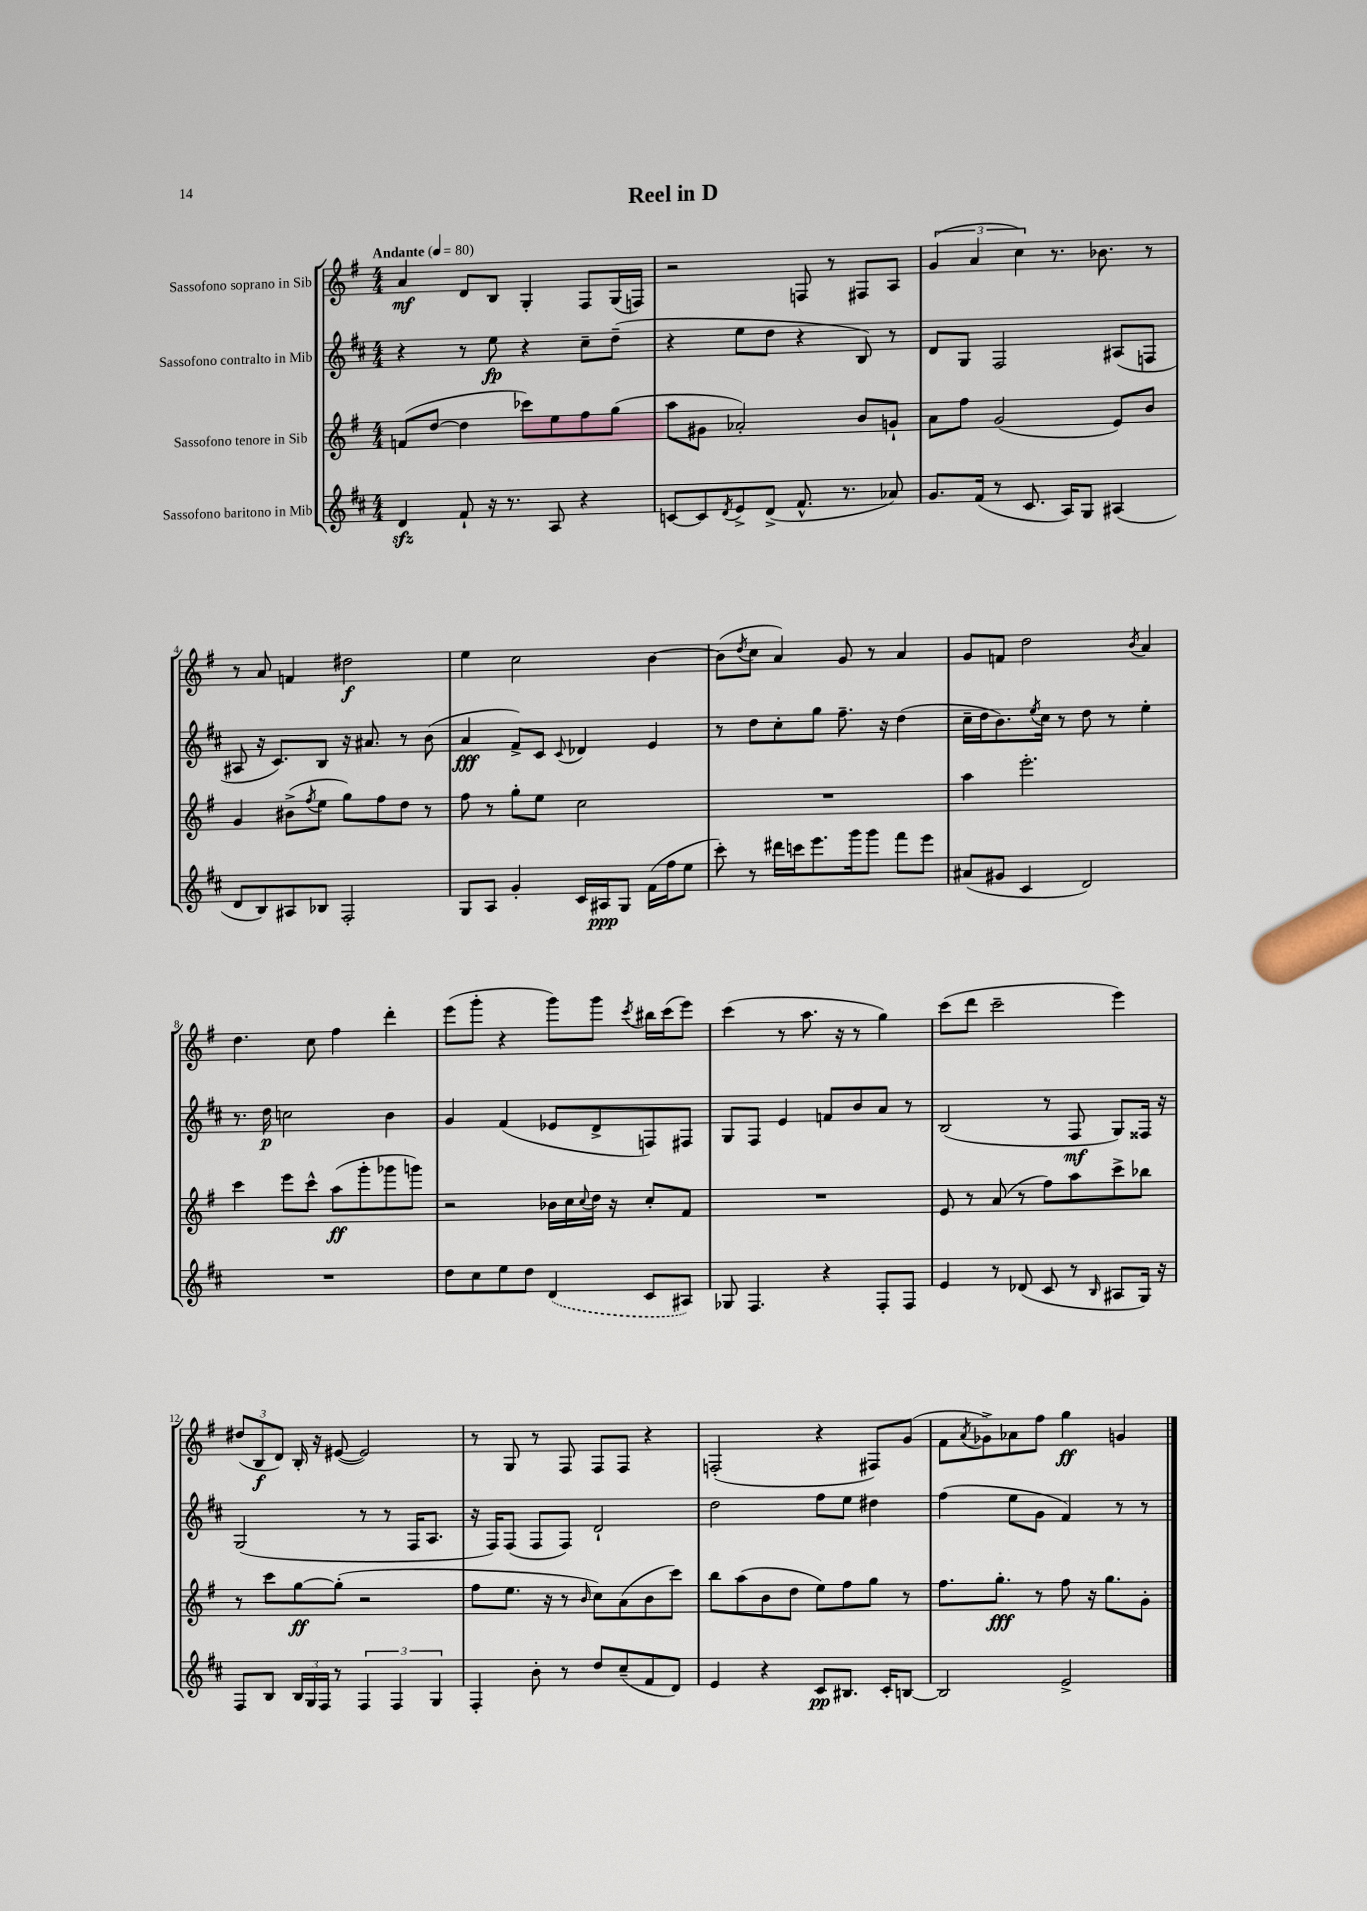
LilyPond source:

\header { title = "Reel in D" }
<<
\new StaffGroup <<
\new Staff = "s0" \with { instrumentName = "Sassofono soprano in Sib" } {
    \clef treble \key g \major \numericTimeSignature \time 4/4 \tempo "Andante" 4 = 80
    a'4\mf d'8 b8 g4-. fis8 g16( f16) |
    r2 f8 r8 fis8 a8 |
    \tuplet 3/2 { g'4( a'4 c''4) } r8. bes'8. r8 |
    r8 a'8 f'4 dis''2\f |
    e''4 c''2 b'4~ |
    b'8( \acciaccatura { d''8 } c''8 a'4) g'8 r8 a'4 |
    g'8 f'8 d''2 \acciaccatura { b'8 } a'4 |
    d''4. c''8 fis''4 d'''4-. |
    e'''8( g'''8-. r4 g'''8) g'''8 \acciaccatura { c'''8 } bis''16 c'''16( e'''8) |
    c'''4( r8 a''8. r16 r8 g''4) |
    c'''8( d'''8 c'''2-- e'''4) |
    \tuplet 3/2 { dis''8( b8\f d'8) } b16-. r16 eis'8~( eis'2) |
    r8 g8 r8 fis8 fis8 fis8 r4 |
    f2-.( r4 fis8) g'8( |
    fis'8 \acciaccatura { a'8 } ges'8->) aes'8 fis''8 g''4\ff g'4 \bar "|." |
}
\new Staff = "s1" \with { instrumentName = "Sassofono contralto in Mib" } {
    \clef treble \key d \major \numericTimeSignature \time 4/4
    r4 r8 e''8\fp r4 cis''8-- d''8--( |
    r4 e''8 d''8 r4 b8) r8 |
    d'8 g8 fis2 ais8( f8 |
    ais8 r16 cis'8.) b8 r16 ais'8. r8 b'8( |
    a'4\fff fis'8->) cis'8 \appoggiatura { cis'8 } des'4 e'4 |
    r8 d''8 cis''8-. g''8 fis''8.-- r16 d''4( |
    cis''16-- d''16 b'8.) \acciaccatura { e''8 } cis''16 r8 d''8 r8 e''4-. |
    r8. d''16\p c''2 b'4 |
    g'4 fis'4( ees'8 d'8-> f8) fis8 |
    g8 fis8 e'4 f'8 b'8 a'8 r8 |
    b2( r8 fis8\mf g8) fisis16 r16 |
    g2( r8 r8 fis16 a8. |
    r16 fis16) fis8( fis8 fis8) d'2-! |
    d''2 fis''8 e''8 dis''4 |
    fis''4( e''8 g'8 fis'4) r8 r8 \bar "|." |
}
\new Staff = "s2" \with { instrumentName = "Sassofono tenore in Sib" } {
    \clef treble \key g \major \numericTimeSignature \time 4/4
    f'8( d''8~ d''4 ces'''8) e''8 fis''8 g''8( |
    a''8 gis'8 aes'2-.) b'8 g'8-! |
    a'8 fis''8 g'2( e'8) b'8 |
    g'4 bis'8->( \acciaccatura { fis''8 } e''8 g''8) fis''8 d''8 r8 |
    fis''8 r8 g''8-. e''8 c''2 |
    R1 |
    a''4 e'''2.-. |
    c'''4 e'''8 c'''8-^ a''8\ff( g'''8-. ges'''8 g'''8) |
    r2 bes'16 c''16 \appoggiatura { c''8 } d''16 r16 c''8-. fis'8 |
    R1 |
    e'8 r8 a'8( r8 fis''8) a''8 c'''8-> bes''8 |
    r8 c'''8 g''8~\ff g''8-.( r2 |
    fis''8 e''8. r16 r8 \grace { b'16 } c''8) a'8( b'8 c'''8) |
    b''8 a''8( b'8 d''8 e''8) fis''8 g''8 r8 |
    fis''8. g''8.-.\fff r8 fis''8 r16 g''8. g'8-. \bar "|." |
}
\new Staff = "s3" \with { instrumentName = "Sassofono baritono in Mib" } {
    \clef treble \key d \major \numericTimeSignature \time 4/4
    d'4\sfz fis'8-! r16 r8. a8 r4 |
    c'8~ c'8 \acciaccatura { d'8 } e'8-> d'8->( fis'8.-^ r8. aes'8) |
    g'8. fis'16( r8 cis'8. a16) g8 ais4( |
    d'8 b8) ais8 bes8 fis2-. |
    g8 a8 g'4-. cis'16 ais16\ppp g8 fis'16( fis''16 e''8 |
    cis'''8-.) r8 dis'''16 c'''16 e'''8. g'''16 g'''8 fis'''8 e'''8 |
    ais'8( gis'8 cis'4 d'2) |
    R1 |
    d''8 cis''8 e''8 d''8 \once \slurDashed d'4( cis'8 ais8) |
    ges8 fis4. r4 fis8-. fis8 |
    e'4 r8 des'8( cis'8 r8 \grace { b16 } ais8 g16) r16 |
    fis8 b8 \tuplet 3/2 { b16 g16 fis16 } r8 \tuplet 3/2 { fis4 fis4 g4 } |
    fis4-. b'8-. r8 d''8 cis''8--( fis'8 d'8) |
    e'4 r4 cis'8\pp bis8. cis'16-. b8~ |
    b2 e'2-> \bar "|." |
}
>>
>>
